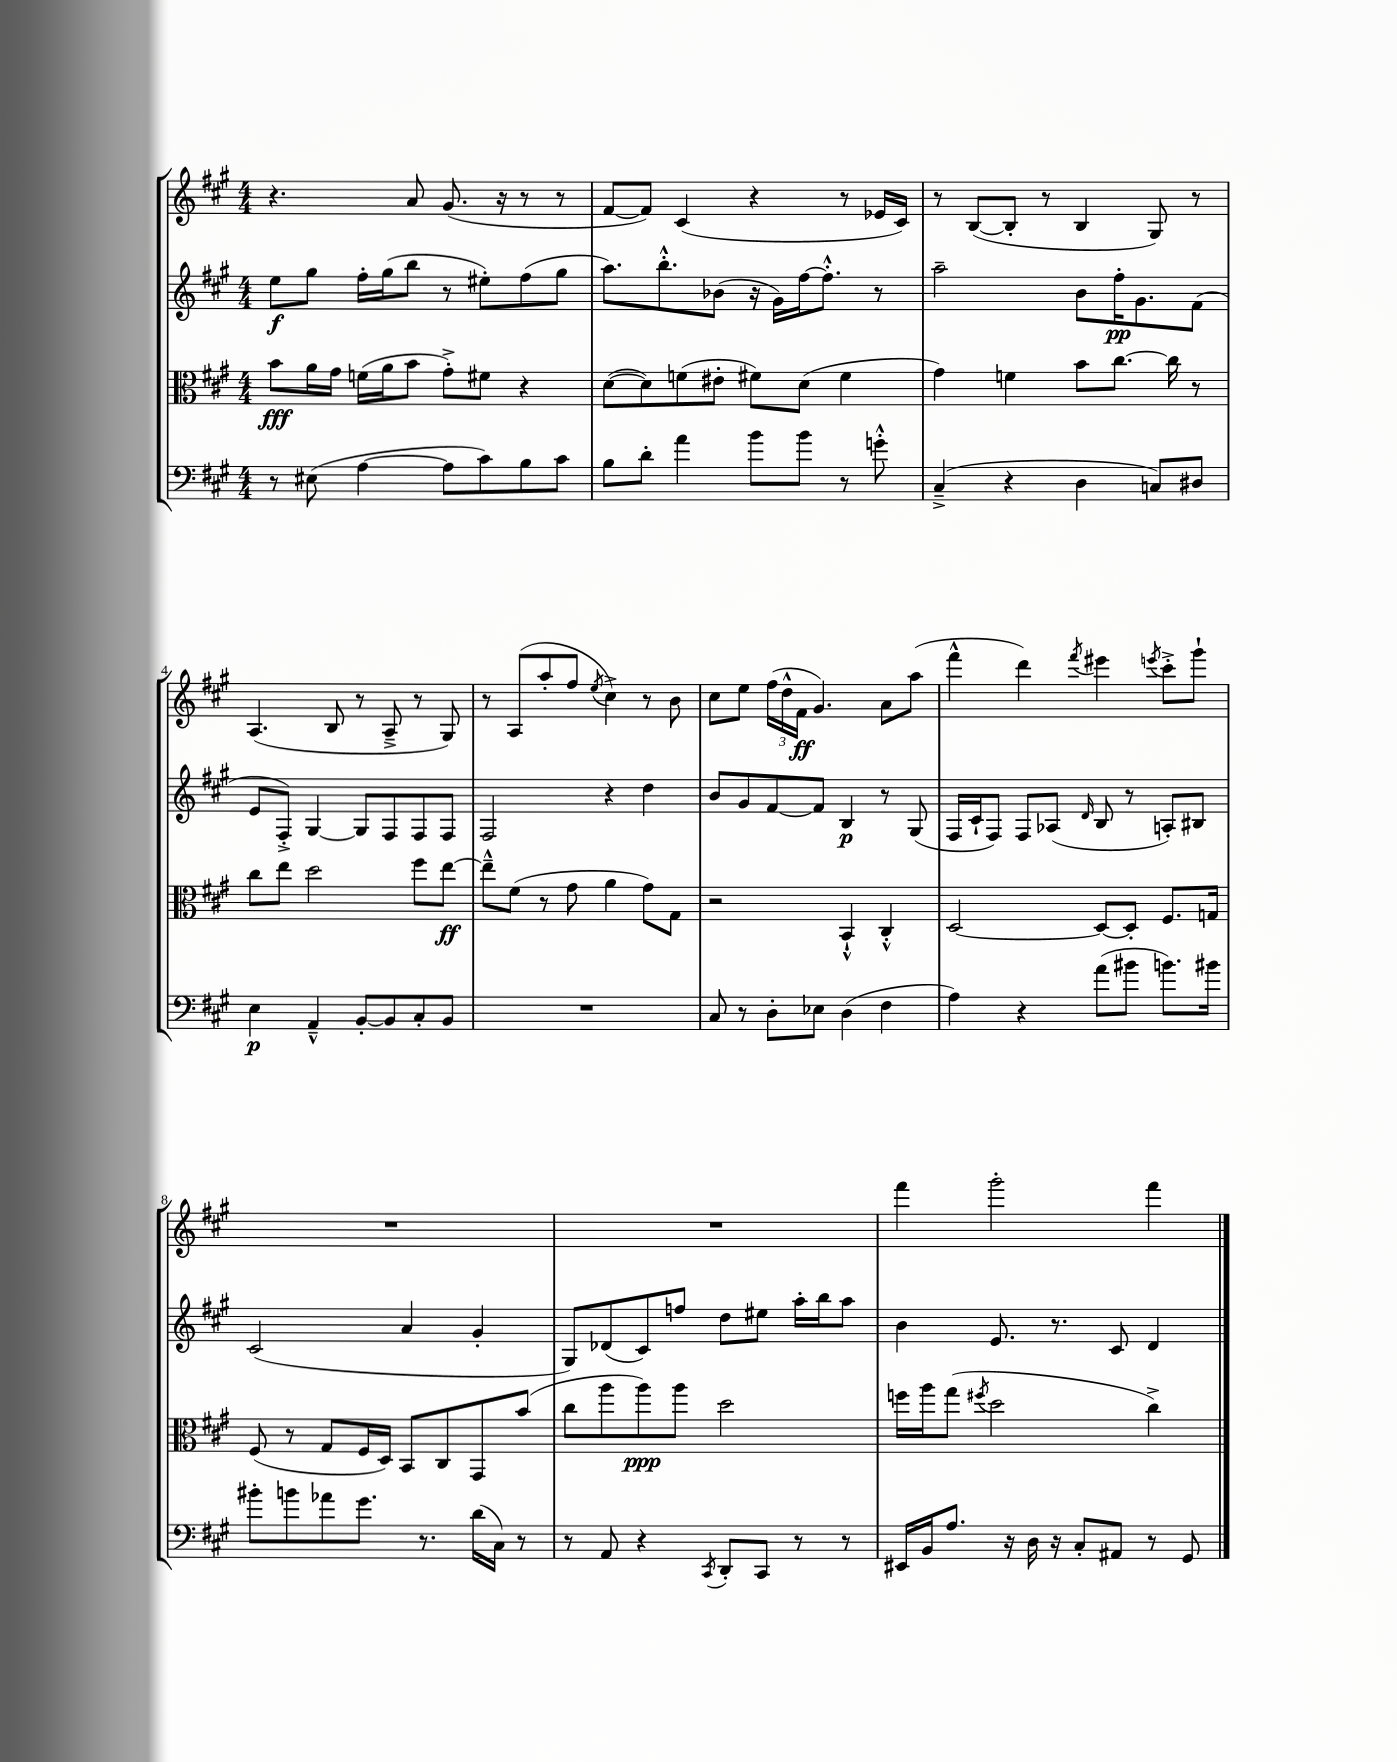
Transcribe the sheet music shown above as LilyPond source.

<<
\new StaffGroup <<
\new Staff = "s0" {
    \clef treble \key a \major \numericTimeSignature \time 4/4
    r4. a'8 gis'8.( r16 r8 r8 |
    fis'8~ fis'8) cis'4( r4 r8 ees'16 cis'16) |
    r8 b8~( b8-. r8 b4 gis8) r8 |
    a4.( b8 r8 a8---> r8 gis8) |
    r8 a8( a''8-. fis''8 \acciaccatura { e''8 } cis''4->) r8 b'8 |
    cis''8 e''8 \tuplet 3/2 { fis''16( d''16-^ fis'16\ff } gis'4.) a'8 a''8( |
    fis'''4-^ d'''4) \acciaccatura { fis'''8 } eis'''4 \acciaccatura { e'''8 } cis'''8-.-> gis'''8-! |
    R1 |
    R1 |
    fis'''4 gis'''2-. fis'''4 \bar "|." |
}
\new Staff = "s1" {
    \clef treble \key a \major \numericTimeSignature \time 4/4
    e''8\f gis''8 fis''16-. gis''16( b''8 r8 eis''8-.) fis''8( gis''8 |
    a''8.) b''8.-.-^ bes'8( r16 gis'16) fis''16~ fis''8.-.-^ r8 |
    a''2-- b'8 fis''16-.\pp gis'8. fis'8( |
    e'8 fis8-.->) gis4~ gis8 fis8 fis8 fis8 |
    fis2 r4 d''4 |
    b'8 gis'8 fis'8~ fis'8 b4\p r8 gis8( |
    fis16 cis'16-! fis8) fis8 aes8( \grace { d'16 } b8 r8 a8-.) bis8 |
    cis'2( a'4 gis'4-. |
    gis8) des'8( cis'8) f''8 d''8 eis''8 a''16-. b''16 a''8 |
    b'4 e'8. r8. cis'8 d'4 \bar "|." |
}
\new Staff = "s2" {
    \clef alto \key a \major \numericTimeSignature \time 4/4
    b'8\fff a'16 gis'16 f'16( a'16 b'8 gis'8-.->) fis'8 r4 |
    d'8~( d'8) f'8( eis'8-. fis'8) d'8( fis'4 |
    gis'4) f'4 b'8 cis''8.~ cis''16 r8 |
    cis''8 e''8 d''2 fis''8 e''8~\ff |
    e''8---^ fis'8( r8 gis'8 a'4 gis'8) gis8 |
    r2 b,4-!-^ cis4-.-^ |
    d2~ d8~ d8-. fis8. g16 |
    fis8( r8 gis8 fis16 d16) b,8 cis8 gis,8 b'8( |
    cis''8 a''8 a''8\ppp) a''8 d''2 |
    f''16 a''16 gis''8( \acciaccatura { fis''8 } d''2 cis''4->) \bar "|." |
}
\new Staff = "s3" {
    \clef bass \key a \major \numericTimeSignature \time 4/4
    r8 eis8( a4~ a8 cis'8) b8 cis'8 |
    b8 d'8-. a'4 b'8 b'8 r8 g'8-.-^ |
    cis4--->( r4 d4 c8) dis8 |
    e4\p a,4---^ b,8~-. b,8 cis8-. b,8 |
    R1 |
    cis8 r8 d8-. ees8 d4( fis4 |
    a4) r4 a'8( bis'8 b'8.) bis'16 |
    bis'8-. b'8 aes'8 gis'8. r8. d'16( cis16) r8 |
    r8 a,8 r4 \acciaccatura { cis,8 } d,8-. cis,8 r8 r8 |
    eis,16 b,16 a8. r16 d16 r16 cis8-. ais,8 r8 gis,8 \bar "|." |
}
>>
>>
